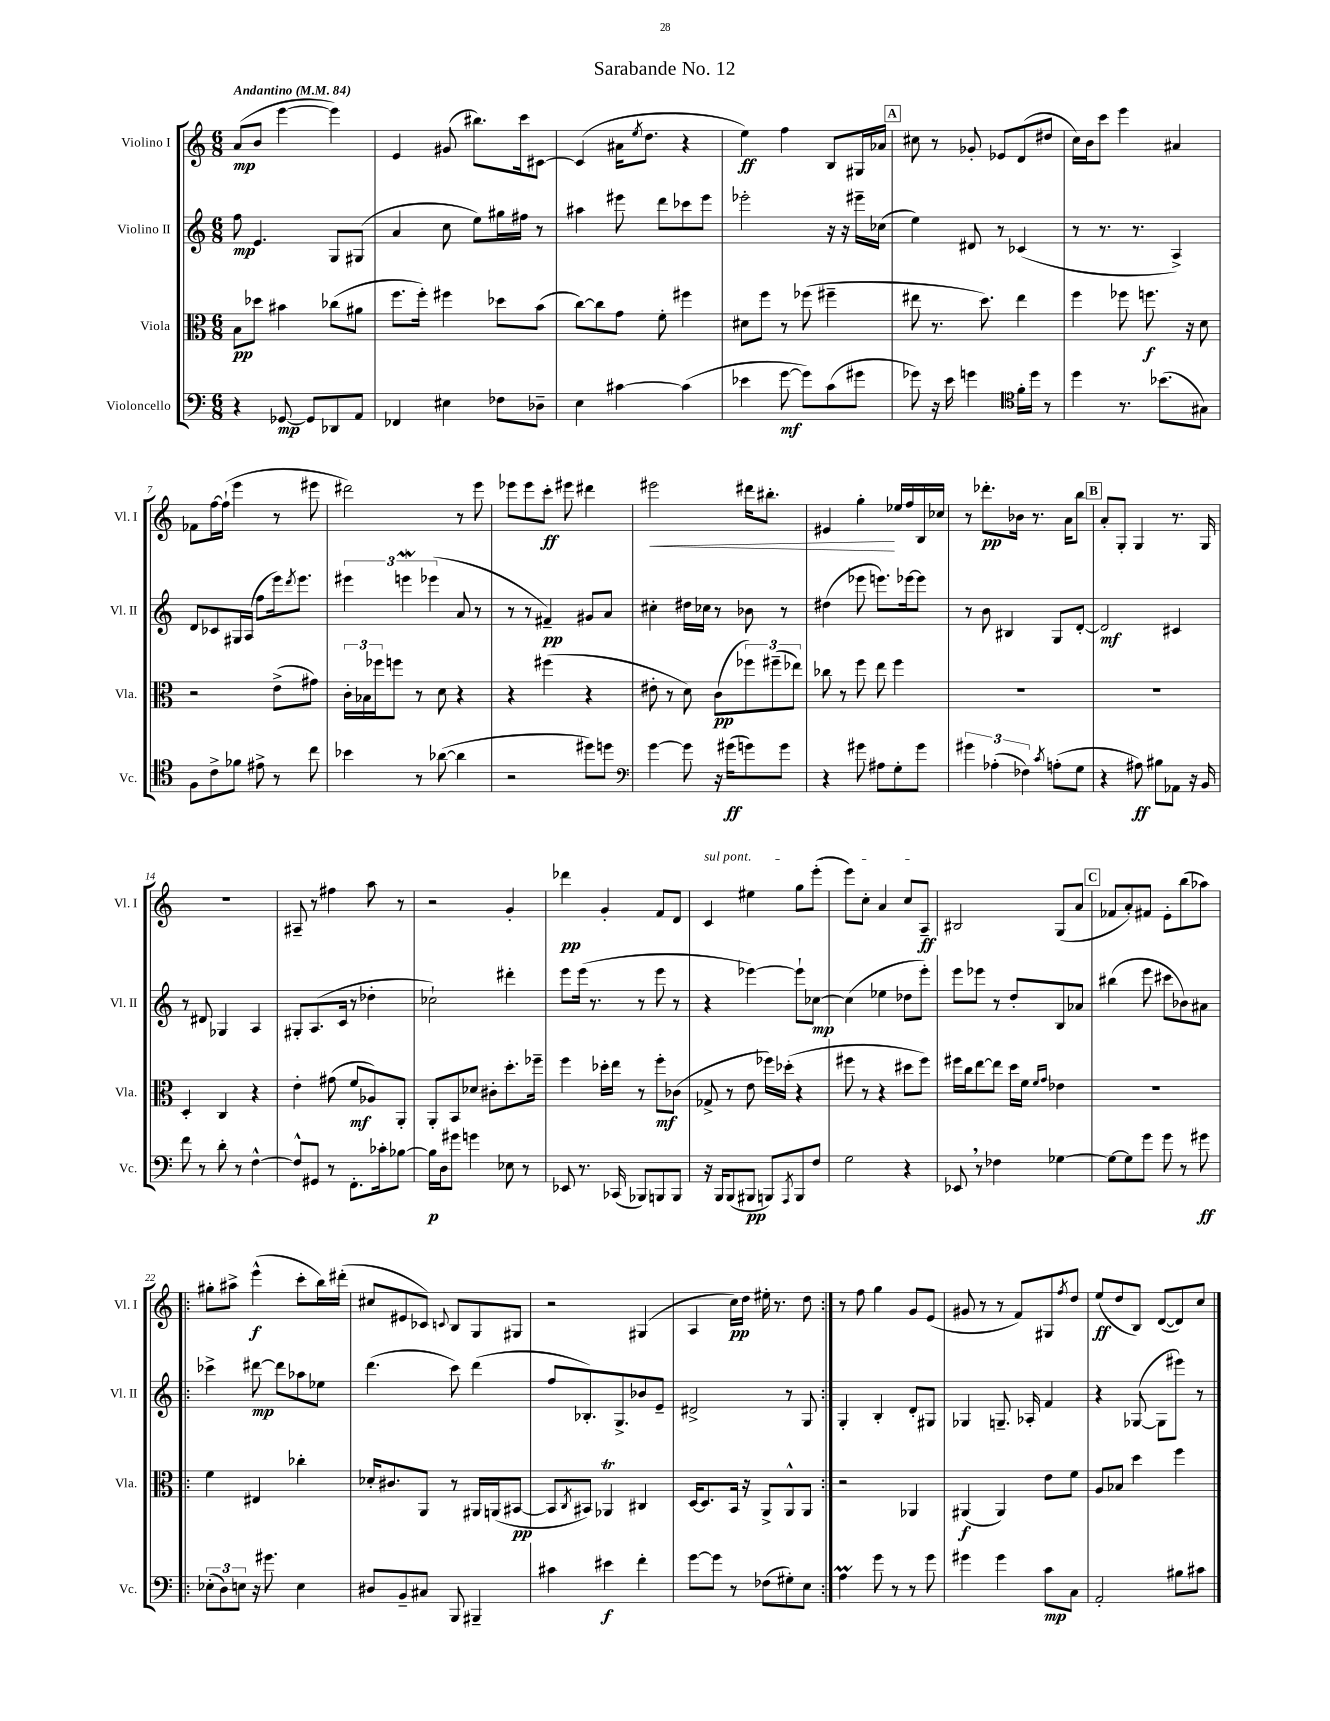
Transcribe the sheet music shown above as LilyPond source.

\header { title = "Sarabande No. 12" }
<<
\new StaffGroup <<
\new Staff = "s0" \with { instrumentName = "Violino I" shortInstrumentName = "Vl. I" } {
    \clef treble \key c \major \numericTimeSignature \time 6/8 \tempo "Andantino" 4 = 84
    a'8\mp( b'8 e'''4~ e'''4) |
    e'4 gis'8( bis''8.) c'''16 cis'8~ |
    cis'4( ais'16 \acciaccatura { e''8 } d''8. r4 |
    e''4\ff) f''4 b8 gis16 aes'16 |
    \mark \markup { \box "A" } cis''8 r8 ges'8-. ees'8 d'8( dis''8 |
    c''16) b'16 c'''8 e'''4 ais'4 |
    fes'8 f''16~ f''16-!( e'''4 r8 eis'''8 |
    dis'''2) r8 e'''8 |
    ees'''8 ees'''8 c'''8-.\ff eis'''8 dis'''4 |
    eis'''2\< dis'''16 bis''8.-. |
    eis'4 g''4-.\! ees''16 f''16 b16 ces''16 |
    r8 des'''8.-.\pp bes'16 r8. a'16 b''8 |
    \mark \markup { \box "B" } a'8-. g8-. g4 r8. g16 |
    R2. |
    ais8-- r8 fis''4 a''8 r8 |
    r2 g'4-. |
    des'''4\pp g'4-. f'8 d'8 |
    \once \override TextSpanner.bound-details.left.text = \markup { \italic "sul pont." } c'4\startTextSpan eis''4 g''8 e'''8-.( |
    e'''8) c''8-. a'4 c''8 a8--\ff\stopTextSpan |
    bis2 g8( a'8 |
    \mark \markup { \box "C" } fes'8 a'8-.) fis'8 e'8-. b''8( aes''8) |
    \repeat volta 2 { gis''8-. ais''8-> e'''4-^\f( c'''8-. b''16) dis'''16-.( |
    cis''8 eis'8 ces'8) \appoggiatura { c'8 } b8 g8 gis8 |
    r2 gis4( |
    a4 c''16\pp) d''16 eis''16-. r8. d''8 | }
    r8 f''8 g''4 g'8 e'8( |
    gis'8 r8 r8 f'8) gis8 \acciaccatura { f''8 } d''8 |
    e''8\ff( d''8 b8) d'8~( d'8) c''8 \bar "|." |
}
\new Staff = "s1" \with { instrumentName = "Violino II" shortInstrumentName = "Vl. II" } {
    \clef treble \key c \major \numericTimeSignature \time 6/8
    f''8\mp e'4. g8 gis8( |
    a'4 c''8 e''8) gis''16 fis''16 r8 |
    ais''4 eis'''8 d'''8 ces'''8 eis'''8 |
    ees'''2-. r16 r16 eis'''16-- ces''16( |
    \mark \markup { \box "A" } e''4) dis'8 r8 ces'4( |
    r8 r8. r8. a4->) |
    d'8 ces'8 gis16 a16( f''8 e'''16) \acciaccatura { d'''8 } e'''8. |
    \tuplet 3/2 { eis'''4 e'''4\mordent ees'''4( } a'8 r8 |
    r8 r8 fis'4--\pp) gis'8 a'8 |
    cis''4-. dis''16 ces''16 r8 bes'8 r8 |
    dis''4( ees'''8 e'''8.) ees'''16~ ees'''8 |
    r8 b'8 bis4 g8 d'8~-. |
    \mark \markup { \box "B" } d'2\mf cis'4 |
    r8 dis'8 ges4 a4 |
    gis8-. a8.( c'16 r8 des''4-. |
    ces''2-!) dis'''4-. |
    e'''8 e'''16( r8. r8 e'''8 r8 |
    r4 ees'''4~) ees'''8-! ces''8~\mp |
    ces''4( ees''4 des''8 e'''8-.) |
    e'''8 ees'''8 r8 d''8-. b8 aes'8 |
    \mark \markup { \box "C" } bis''4( e'''8 cis'''8 bes'8) ais'8 |
    \repeat volta 2 { ces'''4-> dis'''8~\mp dis'''8 aes''8 ees''8 |
    d'''4.( c'''8) d'''4( |
    f''8 bes8.-.) g8.-> bes'8 e'8-- |
    dis'2-> r8 g8 | }
    g4-. b4-. d'8-. gis8 |
    ges4 g8.-- aes16-. f'4 |
    r4 ges8~( ges8 eis'''8) r8 \bar "|." |
}
\new Staff = "s2" \with { instrumentName = "Viola" shortInstrumentName = "Vla." } {
    \clef alto \key c \major \numericTimeSignature \time 6/8
    b8\pp des''8 bis'4 ces''8( ais'8 |
    f''8. f''16-.) fis''4 des''8 b'8( |
    c''8~) c''8 g'8 f'8-. fis''4 |
    dis'8 f''8 r8 fes''8( fis''4-- |
    \mark \markup { \box "A" } eis''8 r8. d''8.) eis''4 |
    f''4 fes''8 f''8.\f r16 d'8 |
    r2 e'8->( gis'8) |
    \tuplet 3/2 { c'16-. bes16 fes''16 } f''8 r8 d'8 r4 |
    r4 fis''4( r4 |
    eis'8-. r8 d'8) c'8\pp( \tuplet 3/2 { fes''8) fis''8--( ees''8) } |
    ces''8 r8 f''8 e''8 f''4 |
    R2. |
    \mark \markup { \box "B" } R2. |
    d4-. c4 r4 |
    e'4-. gis'8( f'8\mf aes8) a,8-. |
    a,8-. b,8 des'8 cis'8-. d''8.-. fes''16-- |
    f''4 des''16-. e''16 r8 f''8-.\mf ces'8( |
    ges8-> r8 e'8 fes''16) des''16-.( r4 |
    fis''8 r8 r4 dis''8 fis''8) |
    fis''16 c''16 e''8~ e''8 d''16 f'16 \grace { f'16 g'16 } ees'4 |
    \mark \markup { \box "C" } R2. |
    \repeat volta 2 { f'4 eis4 ces''4-. |
    des'16-. cis'8. a,8 r8 ais,16 a,16( bis,8~\pp |
    bis,8 \acciaccatura { c8 } bis,8) aes,4\trill cis4 |
    d16~ d8. b,16 r16 a,8-> a,8-^ a,8 | }
    r2 aes,4 |
    ais,4\f( ais,4) e'8 f'8 |
    a8 bes8 d''4 f''4 \bar "|." |
}
\new Staff = "s3" \with { instrumentName = "Violoncello" shortInstrumentName = "Vc." } {
    \clef bass \key c \major \numericTimeSignature \time 6/8
    r4 ges,8~\mp ges,8 des,8 a,8 |
    fes,4 eis4 fes8 des8-- |
    e4 cis'4~ cis'4( |
    ees'4 g'8~\mf g'8) c'8( gis'8 |
    \mark \markup { \box "A" } ges'8) r16 e'16 g'4 \clef tenor f'16-. d''16 r8 |
    d''4 r8. bes'8.( gis8) |
    f8 c'8-> fes'8 eis'8-> r8 c''8 |
    bes'4 r8 aes'8~( aes'4 |
    r2 dis''8) d''8 |
    \clef bass g'4~ g'8 r16 gis'16\ff( g'8) g'8 |
    r4 gis'8 ais8 g8-. gis'8 |
    \tuplet 3/2 { gis'4 aes4-.( fes4) } \acciaccatura { c'8 } a8-.( g8 |
    \mark \markup { \box "B" } r4 ais8\ff) bis8 aes,8 r16 b,16 |
    f'8 r8 d'8-. r8 f4~-^ |
    f8-^ gis,8 r8 f,8.-. ces'16-. bes8~ |
    bes16\p d16 gis'8 g'4 ees8 r8 |
    ees,8 r8. ces,16( bes,,8) b,,8 b,,8 |
    r16 b,,16 b,,8( bis,,8\pp b,,8) \acciaccatura { a,,8 } b,,8 f8 |
    g2 r4 |
    ees,8 \breathe r8 fes4 ges4~ |
    \mark \markup { \box "C" } ges8~ ges8 g'8 g'8 r8 gis'8\ff |
    \repeat volta 2 { \tuplet 3/2 { ees8-.( d8) e8 } r16 gis'8. e4 |
    dis8 b,8-- cis8 b,,8 bis,,4-- |
    cis'4 eis'4\f f'4-. |
    g'8~ g'8 r8 fes8( gis8-.) e8 | }
    a4\prall g'8 r8 r8 g'8 |
    gis'4 gis'4 c'8\mp c8 |
    a,2-. bis8 cis'8 \bar "|." |
}
>>
>>
